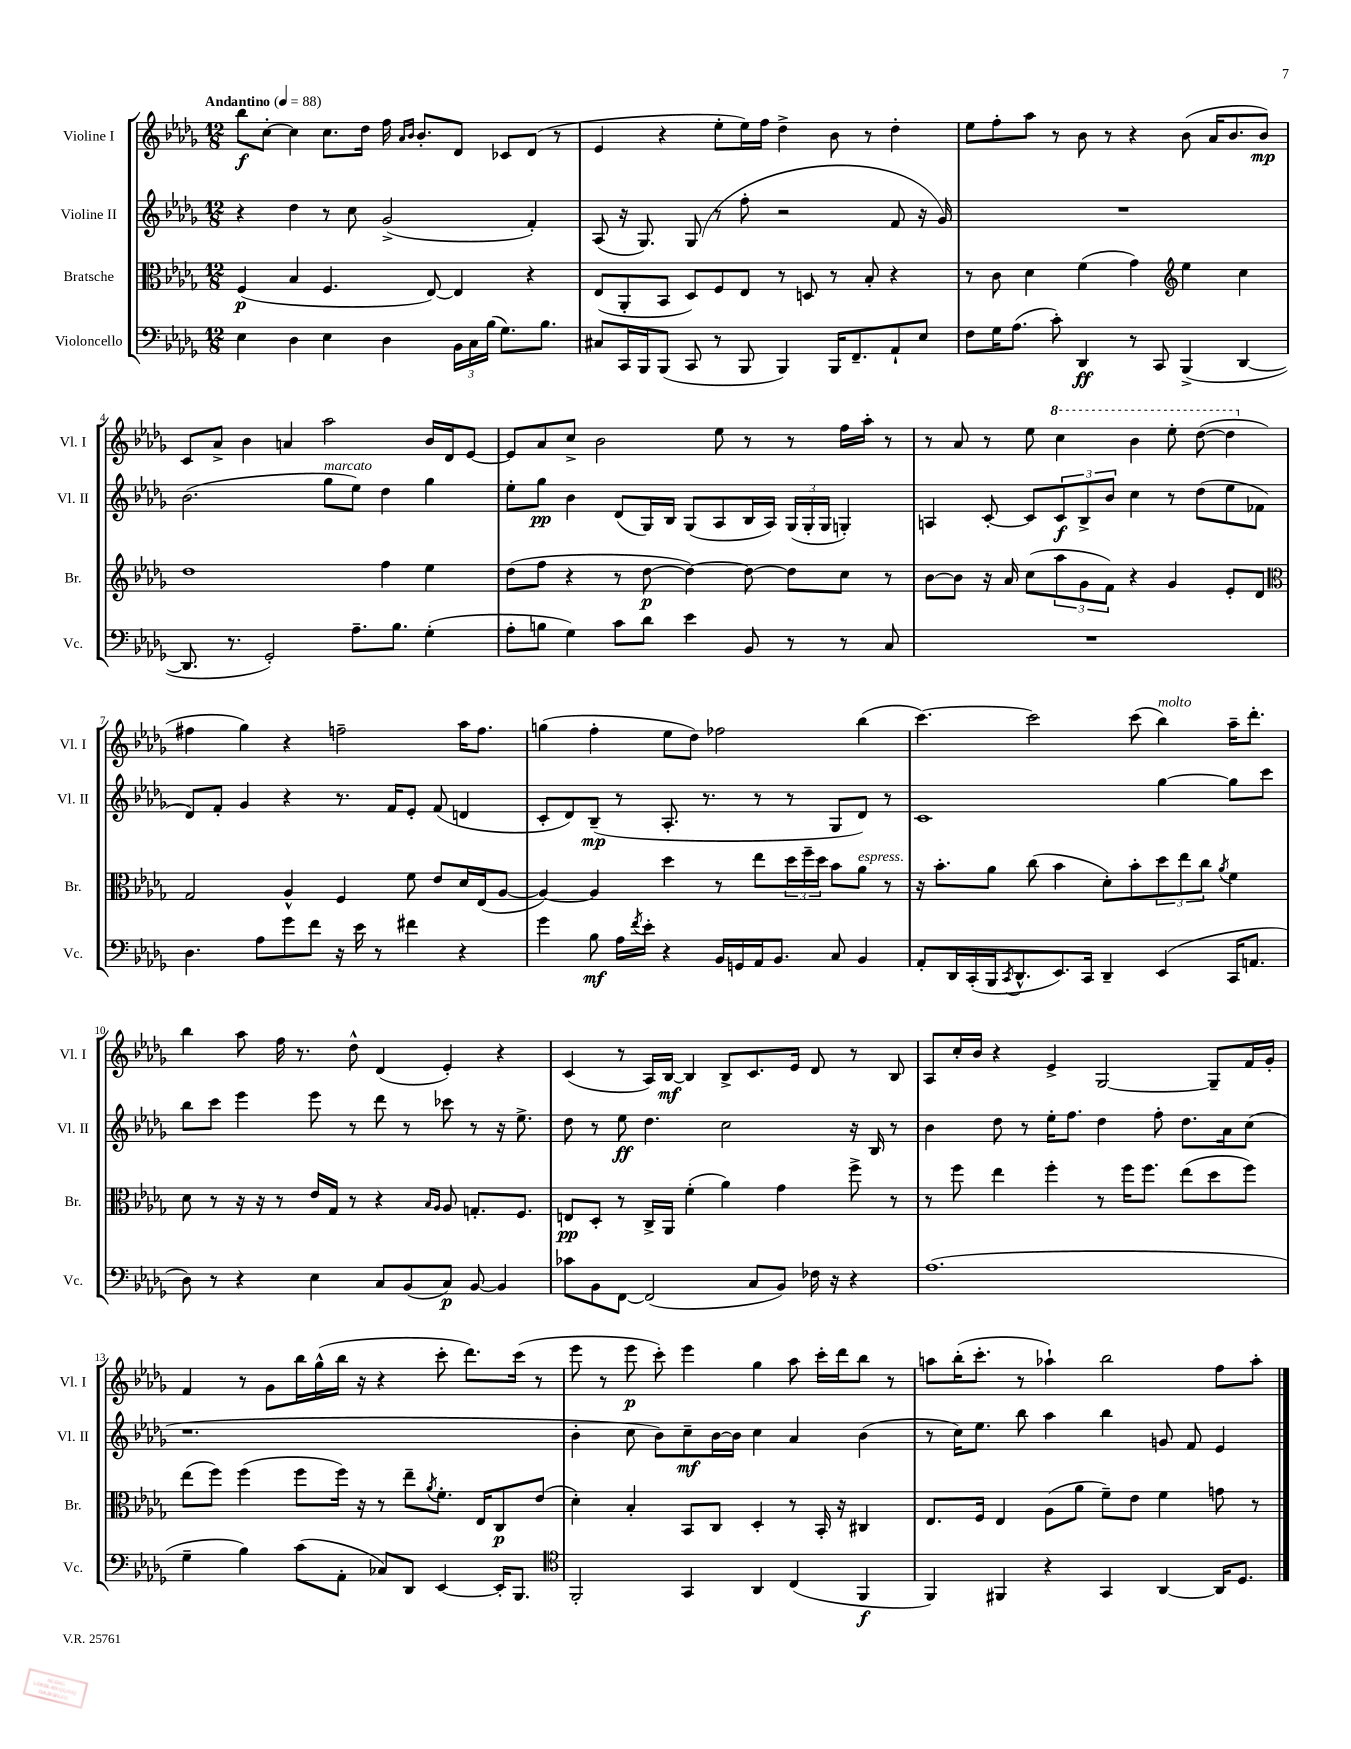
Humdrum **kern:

**kern	**dynam	**kern	**dynam	**kern	**dynam	**kern	**dynam
*part4	*part4	*part3	*part3	*part2	*part2	*part1	*part1
*staff4	*staff4	*staff3	*staff3	*staff2	*staff2	*staff1	*staff1
*I"Violoncello	*	*I"Bratsche	*	*I"Violine II	*	*I"Violine I	*
*I'Vc.	*	*I'Br.	*	*I'Vl. II	*	*I'Vl. I	*
*clefF4	*	*clefC3	*	*clefG2	*	*clefG2	*
*k[b-e-a-d-g-]	*	*k[b-e-a-d-g-]	*	*k[b-e-a-d-g-]	*	*k[b-e-a-d-g-]	*
*M12/8	*	*M12/8	*	*M12/8	*	*M12/8	*
*MM88	*	*MM88	*	*MM88	*	*MM88	*
=1	=1	=1	=1	=1	=1	=1	=1
!	!	!	!	!	!	!LO:TX:a:B:t=Andantino	!
4E-\	.	(4F/	p	4r	.	8bb-\L	f
.	.	.	.	.	.	[8cc'\J	.
4D-\	.	4B-/	.	4dd-\	.	4cc\]	.
4E-\	.	4.F/	.	8r	.	8.cc\L	.
.	.	.	.	8cc\	.	.	.
.	.	.	.	.	.	16dd-\Jk	.
4D-\	.	.	.	(2g-^/	.	16ff\	.
.	.	.	.	.	.	16qqa-/LL	.
.	.	.	.	.	.	16qqb-/JJ	.
.	.	.	.	.	.	8.b-'/L	.
.	.	[8E-/)	.	.	.	.	.
24BB-\LL	.	4E-/]	.	.	.	8d-/J	.
24C\	.	.	.	.	.	.	.
(24B-\JJ	.	.	.	.	.	.	.
8.G-\L)	.	.	.	.	.	8c-X/L	.
.	.	4r	.	4f'/)	.	(8d-/J	.
8.B-\J	.	.	.	.	.	.	.
.	.	.	.	.	.	8r	.
=2	=2	=2	=2	=2	=2	=2	=2
8C#X/L	.	(8E-/L	.	(8A-/	.	4e-/	.
16CC/L	.	8AA-'/	.	16r	.	.	.
16BBB-/J	.	.	.	8.G-/)	.	.	.
(8BBB-/J	.	8BB-/J	.	.	.	4r	.
8CC/	.	8D-/L)	.	(8G-/	.	.	.
8r	.	8F/	.	8r	.	8ee-'\L	.
8BBB-/	.	8E-/J	.	8ff'\	.	16ee-\L)	.
.	.	.	.	.	.	16ff\JJ	.
4BBB-/)	.	8r	.	2r	.	4dd-^\	.
.	.	8Dn/	.	.	.	.	.
16BBB-/KL	.	8r	.	.	.	8b-\	.
8.FF~/	.	.	.	.	.	.	.
.	.	8B-'/	.	.	.	8r	.
8AA-`/	.	4r	.	8f/	.	4dd-'\	.
8E-/J	.	.	.	16r	.	.	.
.	.	.	.	16g-/)	.	.	.
=3	=3	=3	=3	=3	=3	=3	=3
8F\L	.	8r	.	1.r	.	8ee-\L	.
16G-\K	.	8c\	.	.	.	8ff'\	.
(8.A-\J	.	.	.	.	.	.	.
.	.	4d-\	.	.	.	8aa-\J	.
8c'\)	.	.	.	.	.	8r	.
4DD-/	ff	(4f\	.	.	.	8b-\	.
.	.	.	.	.	.	8r	.
8r	.	4g-\)	.	.	.	4r	.
8CC/	.	.	.	.	.	.	.
*	*	*clefG2	*	*	*	*	*
(4BBB-^/	.	4ee-\	.	.	.	(8b-\	.
.	.	.	.	.	.	16a-/KL	.
.	.	.	.	.	.	8.b-/	.
[4DD-/	.	4cc\	.	.	.	.	.
.	.	.	.	.	.	8b-/J)	mp
!!LO:LB:g=z
=4	=4	=4	=4	=4	=4	=4	=4
8.DD-/]	.	1dd-	.	(2.b-\	.	8c/L	.
.	.	.	.	.	.	8a-^/J	.
8.r	.	.	.	.	.	.	.
.	.	.	.	.	.	4b-\	.
2GG-'/)	.	.	.	.	.	.	.
.	.	.	.	.	.	4an/	.
!	!	!	!	!LO:TX:a:i:t=marcato	!	!	!
.	.	.	.	8gg-\L	.	2aa-\	.
8.A-~\L	.	.	.	8ee-\J)	.	.	.
.	.	4ff\	.	4dd-\	.	.	.
8.B-\J	.	.	.	.	.	.	.
(4G-'\	.	4ee-\	.	4gg-\	.	16b-/LL	.
.	.	.	.	.	.	16d-/J	.
.	.	.	.	.	.	[8e-/J	.
=5	=5	=5	=5	=5	=5	=5	=5
8A-'\L	.	(8dd-\L	.	8ee-'\L	.	8e-/L]	.
8Bn\J	.	8ff\J	.	8gg-\J	pp	8a-/	.
4G-\)	.	4r	.	4b-\	.	8cc^/J	.
.	.	.	.	.	.	2b-\	.
8c\L	.	8r	.	(8d-/L	.	.	.
8d-\J	.	[8dd-\	p	16G-/L)	.	.	.
.	.	.	.	16B-/JJ	.	.	.
4e-\	.	4dd-\_)	.	(8G-/L	.	.	.
.	.	.	.	8A-/	.	8ee-\	.
8BB-/	.	8dd-\_	.	16B-/L	.	8r	.
.	.	.	.	16A-/JJ)	.	.	.
8r	.	8dd-\L]	.	(24G-/LL	.	8r	.
.	.	.	.	24G-'/	.	.	.
.	.	.	.	24G-/JJ	.	.	.
8r	.	8cc\J	.	4Gn'/)	.	16ff\LL	.
.	.	.	.	.	.	16aa-'\JJ	.
8C/	.	8r	.	.	.	8r	.
=6	=6	=6	=6	=6	=6	=6	=6
1.r	.	[8b-\L	.	4An/	.	8r	.
.	.	8b-\J]	.	.	.	8a-/	.
.	.	16r	.	[8c'/	.	8r	.
.	.	16a-/	.	.	.	.	.
.	.	(8cc\L	.	8c/L]	.	8ee-\	.
*	*	*	*	*	*	*8va	*
.	.	12aa-\	.	12c/	f	4ccc\	.
.	.	12g-\	.	12B-^/	.	.	.
.	.	12f\J)	.	12b-/J	.	.	.
.	.	4r	.	4cc\	.	4bb-\	.
.	.	4g-/	.	8r	.	8eee-'\	.
.	.	.	.	(8dd-\L	.	([8ddd-\	.
.	.	8e-'/L	.	8ee-\	.	4ddd-\]	.
.	.	8d-/J	.	8f-X\J	.	.	.
!!LO:LB:g=z
=7	=7	=7	=7	=7	=7	=7	=7
*	*	*clefC3	*	*	*	*	*
*	*	*	*	*	*	*X8va	*
4.D-\	.	2G-/	.	8d-/L)	.	4ff#X\	.
.	.	.	.	8f'/J	.	.	.
.	.	.	.	4g-/	.	4gg-\)	.
8A-\L	.	.	.	.	.	.	.
8g-\	.	4A-^^/	.	4r	.	4r	.
8f\J	.	.	.	.	.	.	.
16r	.	4F/	.	8.r	.	2ffn~\	.
16e-\	.	.	.	.	.	.	.
8r	.	.	.	.	.	.	.
.	.	.	.	16f/KL	.	.	.
4f#X\	.	8f\	.	8e-'/J	.	.	.
.	.	8e-/L	.	(8f/	.	.	.
4r	.	16d-/L	.	4dn/	.	16aa-\KL	.
.	.	(16E-/J	.	.	.	8.ff\J	.
.	.	[8A-/J	.	.	.	.	.
=8	=8	=8	=8	=8	=8	=8	=8
4g-\	.	4A-/_)	.	8c'/L	.	(4ggn\	.
.	.	.	.	8d-/)	.	.	.
8B-\	mf	4A-/]	.	(8B-~/J	mp	4ff'\	.
16A-\LL	.	.	.	8r	.	.	.
8qf/	.	.	.	.	.	.	.
16e-'\JJ	.	.	.	.	.	.	.
4r	.	4dd-\	.	8.A-'/	.	8ee-\L	.
.	.	.	.	.	.	8dd-\J)	.
.	.	.	.	8.r	.	.	.
16BB-/LL	.	8r	.	.	.	2ff-X\	.
16GGn/	.	.	.	.	.	.	.
16AA-/J	.	8ee-\L	.	8r	.	.	.
8.BB-/J	.	.	.	.	.	.	.
.	.	24dd-\L	.	8r	.	.	.
.	.	24ff~\	.	.	.	.	.
.	.	24dd-\JJ	.	.	.	.	.
8C/	.	8b-\L	.	8G-/L	.	.	.
!	!	!LO:TX:a:i:t=espress.	!	!	!	!	!
4BB-/	.	8a-\J	.	8d-/J)	.	(4bb-\	.
.	.	8r	.	8r	.	.	.
=9	=9	=9	=9	=9	=9	=9	=9
8AA-'/L	.	16r	.	1c	.	[4.ccc\)	.
.	.	8.b-'\L	.	.	.	.	.
16DD-/L	.	.	.	.	.	.	.
(16CC'/	.	.	.	.	.	.	.
16BBB-/J	.	8a-\J	.	.	.	.	.
8qCC/	.	.	.	.	.	.	.
8.DD-^^/	.	.	.	.	.	.	.
.	.	(8cc\	.	.	.	2ccc\]	.
8.EE-/)	.	4b-\	.	.	.	.	.
16CC/Jk	.	.	.	.	.	.	.
4DD-~/	.	8d-'\L)	.	.	.	.	.
.	.	8b-'\	.	.	.	(8ccc\	.
!	!	!	!	!	!	!LO:TX:a:i:t=molto	!
(4EE-/	.	12dd-\	.	[4gg-\	.	4bb-\)	.
.	.	12ee-\	.	.	.	.	.
.	.	12cc\J	.	.	.	.	.
.	.	8qa-/	.	.	.	.	.
16CC/KL	.	4f\	.	8gg-\L]	.	16aa-~\KL	.
8.AAn/J	.	.	.	.	.	8.ddd-'\J	.
.	.	.	.	8ccc\J	.	.	.
!!LO:LB:g=z
=10	=10	=10	=10	=10	=10	=10	=10
8D-\)	.	8d-\	.	8bb-\L	.	4bb-\	.
8r	.	8r	.	8ccc\J	.	.	.
4r	.	16r	.	4eee-\	.	8aa-\	.
.	.	16r	.	.	.	.	.
.	.	8r	.	.	.	16ff\	.
.	.	.	.	.	.	8.r	.
4E-\	.	16e-/LL	.	8eee-\	.	.	.
.	.	16G-/JJ	.	.	.	.	.
.	.	8r	.	8r	.	8dd-^^\	.
8C/L	.	4r	.	8ddd-\	.	(4d-/	.
(8BB-/	.	.	.	8r	.	.	.
.	.	16qqB-/LL	.	.	.	.	.
.	.	16qqA-/JJ	.	.	.	.	.
8C/J)	p	8A-/	.	8ccc-X\	.	4e-'/)	.
[8BB-/	.	8.Gn'/L	.	8r	.	.	.
4BB-/]	.	.	.	16r	.	4r	.
.	.	8.F/J	.	8.ee-^\	.	.	.
=11	=11	=11	=11	=11	=11	=11	=11
8c-X\L	.	8En/L	pp	8dd-\	.	(4c/	.
8BB-\	.	8D-'/J	.	8r	.	.	.
[8FF\J	.	8r	.	8ee-\	ff	8r	.
(2FF/]	.	16C^/LL	.	4.dd-\	.	16A-/LL)	.
.	.	16AA-/JJ	.	.	.	[16B-/JJ	mf
.	.	(4f'\	.	.	.	4B-/]	.
.	.	4a-\)	.	2cc\	.	8B-^/L	.
8C/L	.	.	.	.	.	8.c/	.
8BB-/J)	.	4g-\	.	.	.	.	.
.	.	.	.	.	.	16e-/Jk	.
16F-X\	.	.	.	.	.	8d-/	.
16r	.	.	.	.	.	.	.
4r	.	8ff^\	.	16r	.	8r	.
.	.	.	.	16B-/	.	.	.
.	.	8r	.	8r	.	8B-/	.
=12	=12	=12	=12	=12	=12	=12	=12
(1.A-	.	8r	.	4b-\	.	8A-/L	.
.	.	8ff\	.	.	.	16cc'/L	.
.	.	.	.	.	.	16b-/JJ	.
.	.	4ee-\	.	8dd-\	.	4r	.
.	.	.	.	8r	.	.	.
.	.	4ff'\	.	16ee-'\KL	.	4e-^/	.
.	.	.	.	8.ff\J	.	.	.
.	.	8r	.	4dd-\	.	[2G-/	.
.	.	16ff\KL	.	.	.	.	.
.	.	8.ff\J	.	.	.	.	.
.	.	.	.	8ff'\	.	.	.
.	.	(8ee-\L	.	8.dd-\L	.	.	.
.	.	8dd-\	.	.	.	8G-~/L]	.
.	.	.	.	16a-\k	.	.	.
.	.	8ff\J)	.	(8cc\J	.	16f/L	.
.	.	.	.	.	.	16g-'/JJ	.
!!LO:LB:g=z
=13	=13	=13	=13	=13	=13	=13	=13
4G-~\	.	(8ee-\L	.	1.r	.	4f/	.
.	.	8ff\J)	.	.	.	.	.
4B-\)	.	(4ff\	.	.	.	8r	.
.	.	.	.	.	.	8g-\L	.
(8c\L	.	8ff\L	.	.	.	16bb-\L	.
.	.	.	.	.	.	(16gg-^^\	.
8AA-'\J	.	16ff\Jk)	.	.	.	16bb-\JJ	.
.	.	16r	.	.	.	16r	.
8C-X/L)	.	8r	.	.	.	4r	.
8DD-/J	.	8ee-~\L	.	.	.	.	.
.	.	8qa-/	.	.	.	.	.
[4EE-/	.	8.f'\J	.	.	.	8ccc'\	.
.	.	.	.	.	.	8.ddd-\L)	.
.	.	16E-/KL	.	.	.	.	.
16EE-'/KL]	.	8C/	p	.	.	.	.
8.BBB-/J	.	.	.	.	.	(16ccc\Jk	.
.	.	(8e-/J	.	.	.	8r	.
=14	=14	=14	=14	=14	=14	=14	=14
*clefC4	*	*	*	*	*	*	*
2FF'/	.	4d-'\)	.	4b-'\	.	8eee-\	.
.	.	.	.	.	.	8r	.
.	.	4B-'/	.	8cc\	.	8eee-\	p
.	.	.	.	8b-\L)	.	8ccc'\)	.
4GG-/	.	8BB-/L	.	8cc~\	mf	4eee-\	.
.	.	8C/J	.	[16b-\L	.	.	.
.	.	.	.	16b-\JJ]	.	.	.
4AA-/	.	4D-'/	.	4cc\	.	4gg-\	.
(4C/	.	8r	.	4a-/	.	8aa-\	.
.	.	16BB-'/	.	.	.	16ccc'\LL	.
.	.	16r	.	.	.	16ddd-\J	.
4FF/	f	4C#X/	.	(4b-\	.	8bb-\J	.
.	.	.	.	.	.	8r	.
=15	=15	=15	=15	=15	=15	=15	=15
4FF/)	.	8.E-/L	.	8r	.	8aan\L	.
.	.	.	.	16cc\KL)	.	(16bb-'\K	.
.	.	16F/Jk	.	8.ee-\J	.	8.ccc'\J	.
4FF#X/	.	4E-/	.	.	.	.	.
.	.	.	.	8bb-\	.	8r	.
4r	.	(8A-\L	.	4aa-\	.	4aa-X`\)	.
.	.	8a-\J	.	.	.	.	.
4GG-/	.	8f~\L)	.	4bb-\	.	2bb-\	.
.	.	8e-\J	.	.	.	.	.
[4AA-/	.	4f\	.	8gn/	.	.	.
.	.	.	.	8f/	.	.	.
16AA-/KL]	.	8gn\	.	4e-/	.	8ff\L	.
8.D-/J	.	.	.	.	.	.	.
.	.	8r	.	.	.	8aa-'\J	.
==	==	==	==	==	==	==	==
*-	*-	*-	*-	*-	*-	*-	*-
